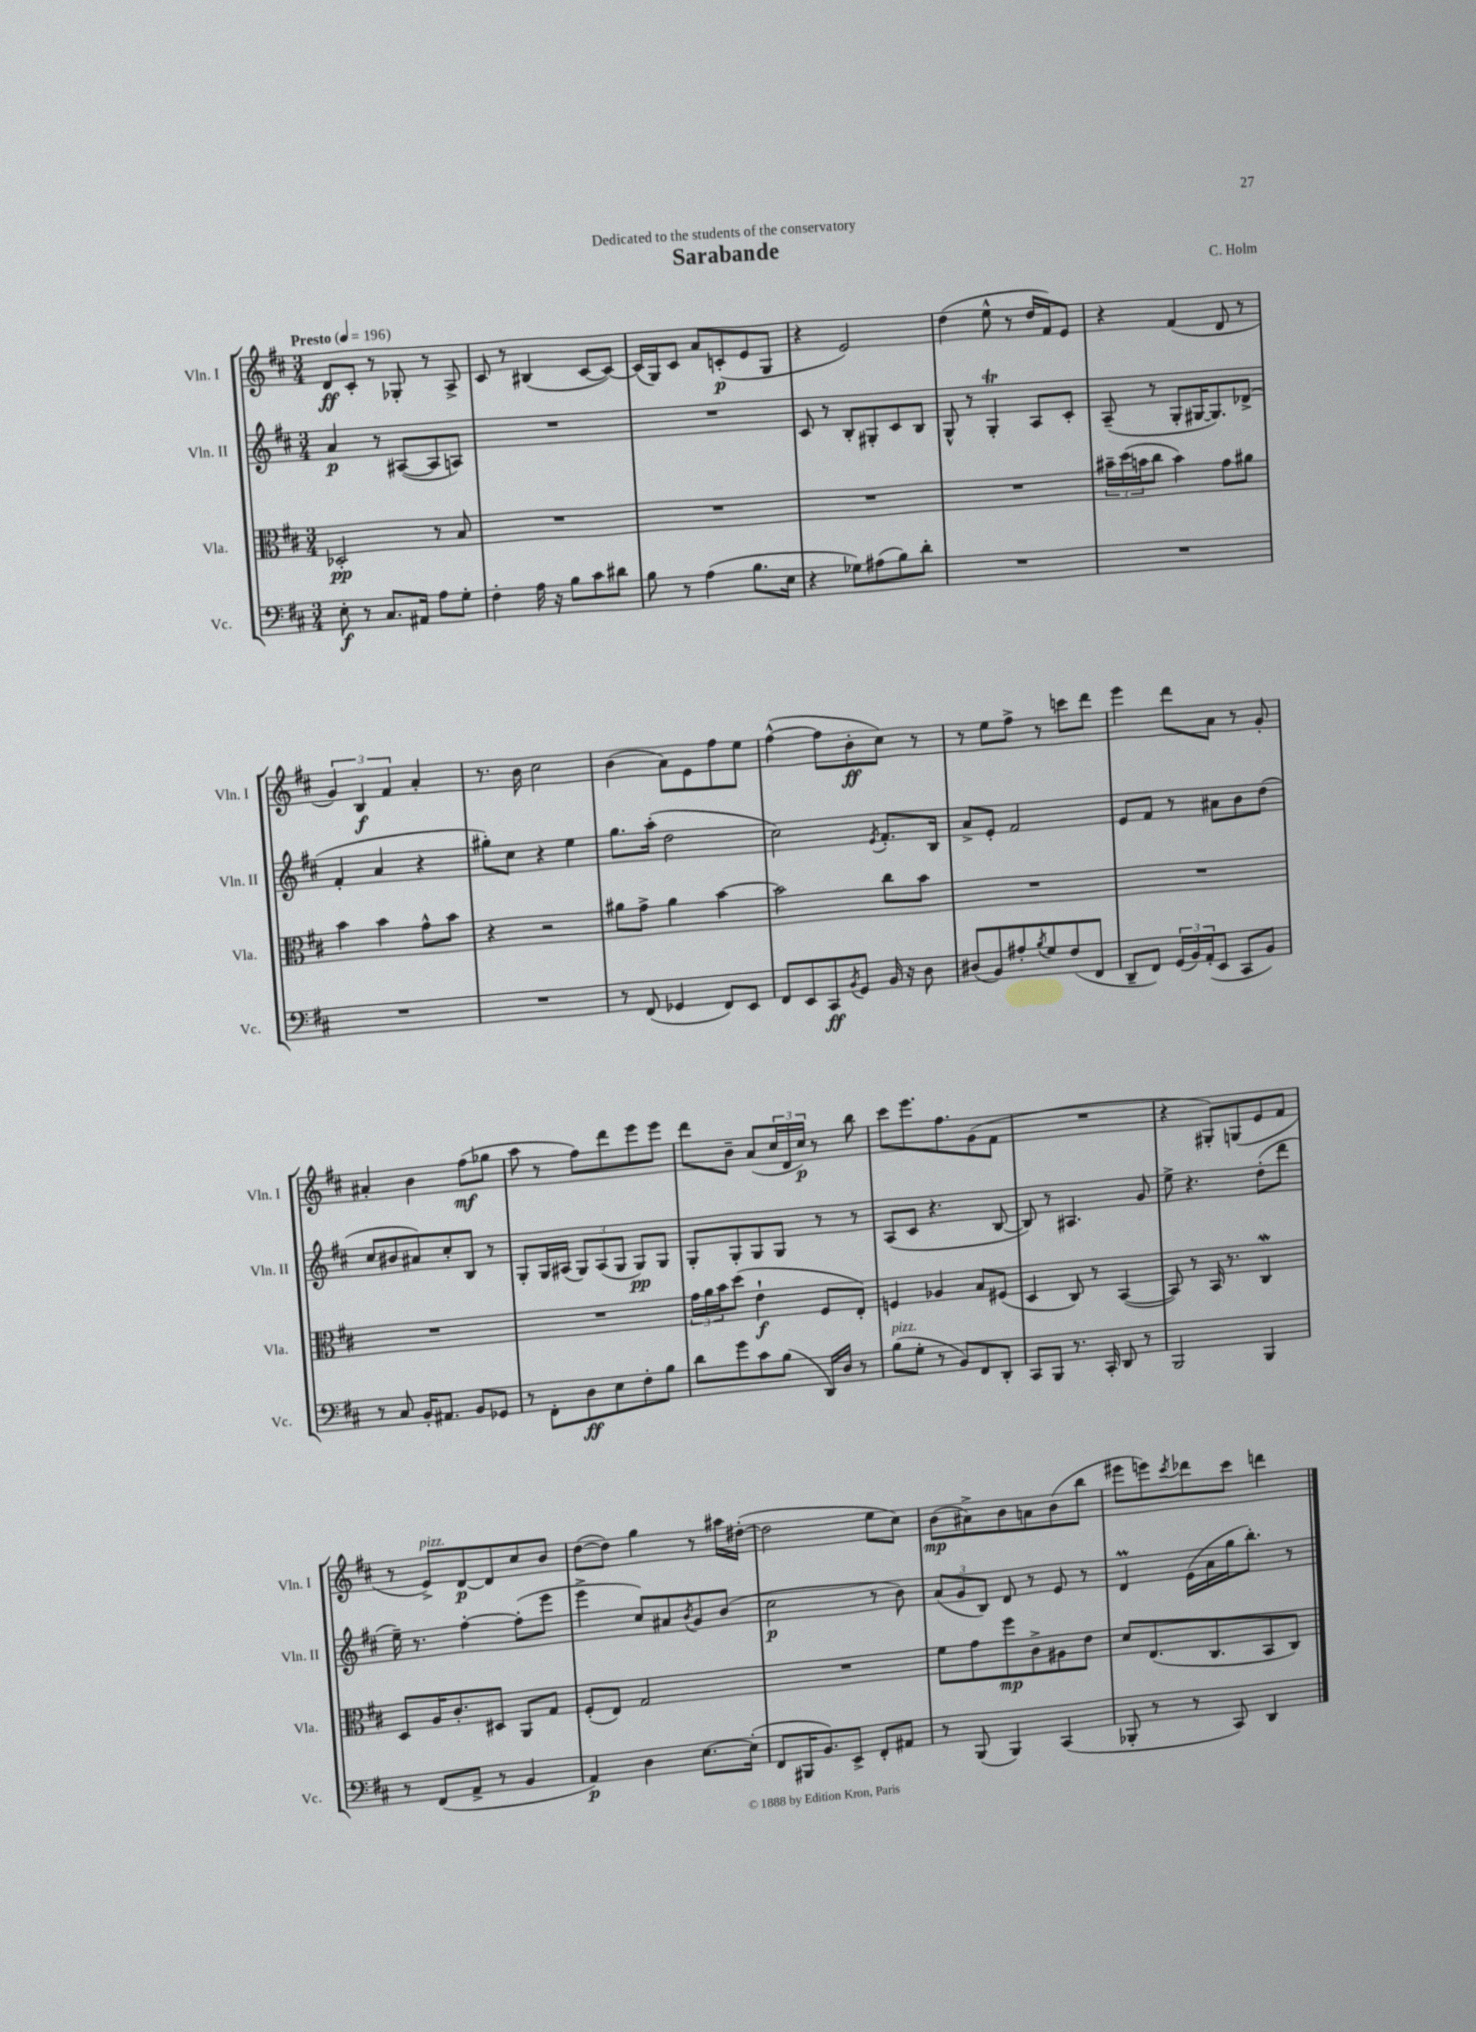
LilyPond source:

\header { title = "Sarabande" composer = "C. Holm" dedication = "Dedicated to the students of the conservatory" }
<<
\new StaffGroup <<
\new Staff = "s0" \with { instrumentName = "Vln. I" shortInstrumentName = "Vln. I" } {
    \clef treble \key d \major \numericTimeSignature \time 3/4 \tempo "Presto" 4 = 196
    d'8\ff cis'8-. r8 ges8-. r8 a8-> |
    cis'8 r8 bis4( cis'8~ cis'8~) |
    cis'16( g16) cis'8 a'8 c'8-.\p( e'8 g8 |
    r4 e'2) |
    d''4( e''8-^ r8 d''16 fis'16) e'8 |
    r4 fis'4( d'8 r8 |
    \tuplet 3/2 { g'4) b4\f fis'4 } a'4-. |
    r8. b'16 cis''2 |
    b'4( a'8) e'8 fis''8 e''8 |
    fis''4~-^( fis''8 b'8-.\ff cis''8) r8 |
    r8 e''8 fis''8-> r8 c'''8 d'''8 |
    e'''4 d'''8 a'8 r8 g'8-. |
    ais'4-. b'4 fis''8\mf( ges''8 |
    a''8 r8 fis''8) d'''8 e'''8 e'''8 |
    d'''8 b'8-- a'8( \tuplet 3/2 { cis''16 d'16 cis''16\p) } r8 b''8 |
    cis'''8 e'''8. fis''8. g'8( fis'8 |
    R2. |
    r4 gis8-.) g8( e'8 fis'8 |
    r8 e'8->^\markup { \italic "pizz." }) d'8~\p d'8 cis''8 b'8 |
    d''8~( d''8) g''4 r8 ais''16 dis''16~-.( |
    dis''2 e''8 cis''8) |
    b'8\mp( ais'8->) b'8 a'8 b'8( b''8 |
    eis'''8 e'''8) \acciaccatura { cis'''8 } des'''8 cis'''8 d'''4 \bar "|." |
}
\new Staff = "s1" \with { instrumentName = "Vln. II" shortInstrumentName = "Vln. II" } {
    \clef treble \key d \major \numericTimeSignature \time 3/4
    a'4\p r8 ais8~( ais8 a8) |
    R2. |
    R2. |
    cis'8 r8 b8-. gis8-. cis'8 b8 |
    g8-^ r8 g4-.\trill a8 cis'8-. |
    a8--( r8 g8-. gis16~ gis8.) des'8->( |
    fis'4-. a'4 r4 |
    gis''8-.) cis''8 r4 e''4 |
    g''8. a''16-.( d''2 |
    cis''2) \acciaccatura { e'8 } fis'8.-. b16 |
    a'8-> e'8-. fis'2 |
    e'8 fis'8 r8 ais'8 b'8 d''8( |
    cis''8 bis'8 ais'8) cis''8-. b8 r8 |
    g8-. g16 ais16( \tuplet 3/2 { g8) ais8( g8 } g8\pp) g8 |
    g8-. g8-. g8 g8 r8 r8 |
    a8( cis'8 r4. b8~ |
    b8) r8 ais4. g'8 |
    e''8-> r4. d''8-.( d'''8 |
    e''16--) r8. fis''4~-. fis''8-.( e'''8 |
    e'''4-> cis''8) ais'8 \acciaccatura { b'8 } g'8 b'8( |
    cis''2\p r8 b'8) |
    \tuplet 3/2 { a'8( g'8 b8) } d'8 r8 e'8 r8 |
    d'4\prall e'16( a'16 g''16 b''8.-.) r8 \bar "|." |
}
\new Staff = "s2" \with { instrumentName = "Vla." shortInstrumentName = "Vla." } {
    \clef alto \key d \major \numericTimeSignature \time 3/4
    des2-.\pp r8 b8 |
    R2. |
    R2. |
    R2. |
    R2. |
    \tuplet 3/2 { bis'16-- d''16( b'16 } cis''8 b'4) g'8 ais'8 |
    b'4 b'4 g'8-^ b'8 |
    r4 r2 |
    ais'8 g'8-> ais'4 b'4~ |
    b'2 cis''8 b'8 |
    R2. |
    R2. |
    R2. |
    R2. |
    \tuplet 3/2 { g'16 a'16 b'16 } d''8( e'4-!\f fis8 e8-.) |
    f4 aes4 b8 fis8( |
    d4 cis8) r8 b,4~( |
    b,8) r8 b,16 r8. cis4\mordent |
    d8 a16 cis'8.-. dis8 a,8 g8 |
    fis8-.( e8) g2 |
    R2. |
    fis'8 g'8 fis''8\mp cis'8-> ais8 e'8 |
    d'8 e8.( cis8. b,8 cis8) \bar "|." |
}
\new Staff = "s3" \with { instrumentName = "Vc." shortInstrumentName = "Vc." } {
    \clef bass \key d \major \numericTimeSignature \time 3/4
    e8-.\f r8 cis8. ais,16 a8 g8-. |
    fis4-. a16 r16 b8 cis'8 dis'8 |
    b8 r8 a4( b8. e16 |
    r4 ges8) ais8( b8) d'8-. |
    R2. |
    R2. |
    R2. |
    R2. |
    r8 fis,8( ges,4 fis,8) e,8 |
    fis,8 e,8 cis,8\ff \acciaccatura { b,8 } g,8 b,16 r16 d8 |
    dis8( b,8) ais8-. \acciaccatura { b8 } g8 fis8( fis,8 |
    d,8-- fis,8) \tuplet 3/2 { g,16( b,16) a,16-.( } e,8 cis,8 b,8) |
    r8 cis8 b,16-. ais,8. b,8 ges,8 |
    r8 fis,8-. d8\ff e8 fis8-. b8 |
    d'8 g'8 cis'8 b8( d,16) d16 r8 |
    b8^\markup { \italic "pizz." }( g8-. r8 b,8) fis,8 d,8-. |
    cis,8 b,,8 r8. cis,16-. d,8 r8 |
    b,,2 b,,4 |
    r8 fis,8( a,8-> r8 b,4 |
    a,4\p) d4 e8.~ e16-.( |
    fis,8 bis,,16 b,8.) e,8-> fis,8-. ais,8 |
    r8 b,,8( b,,4) cis,4( |
    bes,,8-. r8 r8 cis,8) d,4 \bar "|." |
}
>>
>>
\layout { \context { \Score \remove "Bar_number_engraver" } }
